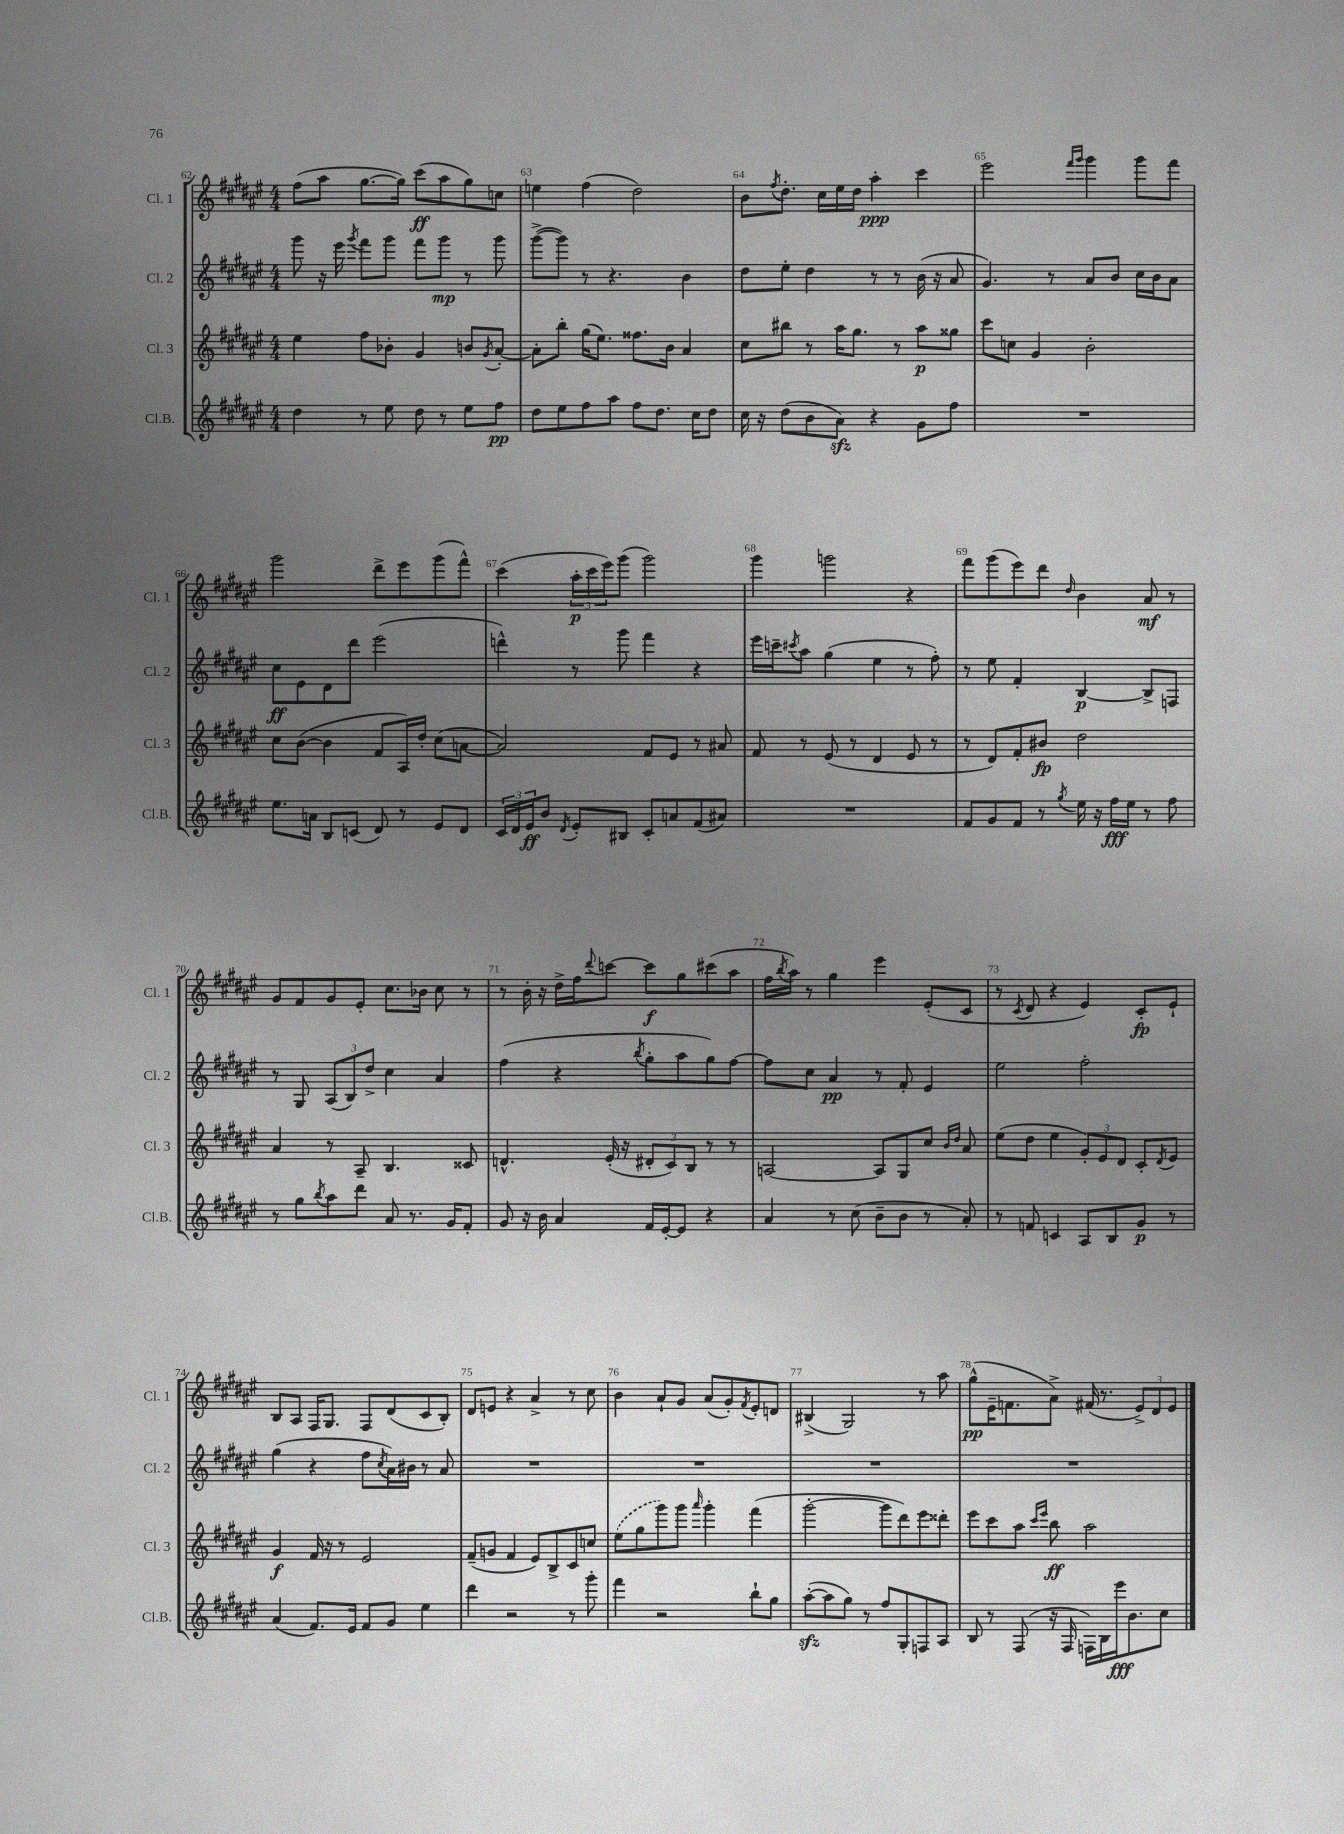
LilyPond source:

<<
\new StaffGroup <<
\new Staff = "s0" \with { instrumentName = "Cl. 1" shortInstrumentName = "Cl. 1" } {
    \clef treble \key fis \major \numericTimeSignature \time 4/4
    fis''8( ais''8 gis''8.~ gis''16) cis'''8\ff( ais''8 gis''8) c''8 |
    e''4 fis''4( dis''2) |
    b'8 \acciaccatura { fis''8 } dis''8.-. cis''16 eis''16 dis''16 ais''4-.\ppp cis'''4 |
    eis'''2 \grace { fis'''16 gis'''16 } gis'''4 gis'''8 fis'''8 |
    gis'''2 dis'''8-> eis'''8 gis'''8( fis'''8-^) |
    cis'''4( \tuplet 3/2 { ais''16-.\p cis'''16 eis'''16) } gis'''8( gis'''2) |
    gis'''4 g'''2 r4 |
    fis'''8 gis'''8( eis'''8) dis'''8 \grace { dis''16 } b'4 ais'8\mf r8 |
    gis'8 fis'8 gis'8 eis'8-. cis''8. bes'16 cis''8 r8 |
    r8 b'16-. r16 dis''16-> fis''16 \appoggiatura { dis'''8 } c'''8~ c'''8\f gis''8 cis'''8( ais''8 |
    fis''16 \acciaccatura { b''8 } ais''16) r8 gis''4 eis'''4 eis'8-.( cis'8 |
    r8 \acciaccatura { cis'8 } dis'8 r4 eis'4) cis'8-.\fp eis'8-! |
    b8 ais8 fis16 gis8. fis8 dis'8( cis'8 b8-.) |
    dis'8 e'8 r4 ais'4-> r8 cis''8 |
    b'4 ais'8-! gis'8 ais'8( gis'8-.) \acciaccatura { fis'8 } eis'8-. d'8 |
    bis4->( gis2) r8 ais''8 |
    gis''8-^\pp( eis'16-- f'8. ais'8->) fis'16( r8. \tuplet 3/2 { eis'8->) dis'8 eis'8 } \bar "|." |
}
\new Staff = "s1" \with { instrumentName = "Cl. 2" shortInstrumentName = "Cl. 2" } {
    \clef treble \key fis \major \numericTimeSignature \time 4/4
    gis'''8 r16 eis'''16 \acciaccatura { gis'''8 } fis'''8 gis'''8 fis'''8 gis'''8\mp r8 gis'''8 |
    gis'''8~->( gis'''8) r8 r4. b'4 |
    dis''8 eis''8-. dis''4 r8 r8 b'16( r16 ais'8 |
    gis'4.) r8 ais'8 b'8 cis''16 b'16 ais'8 |
    cis''8\ff eis'8 dis'8 dis'''8 eis'''2( |
    d'''4-^) r8 gis'''8 fis'''4 r4 |
    eis'''16 c'''16-- \acciaccatura { cis'''8 } ais''8 gis''4( eis''4 r8 fis''8-.) |
    r8 eis''8 fis'4-. b4~\p b8-> f8 |
    r8 gis8 \tuplet 3/2 { ais8( b8) dis''8-> } cis''4 ais'4 |
    fis''4( r4 \acciaccatura { b''8 } gis''8-. ais''8 gis''8) fis''8~ |
    fis''8 cis''8 ais'4\pp r8 fis'8-. eis'4 |
    eis''2 fis''2-. |
    gis''4( r4 fis''8 \acciaccatura { cis''8 } ais'16) bis'16 r8 ais'8 |
    R1 |
    R1 |
    R1 |
    R1 \bar "|." |
}
\new Staff = "s2" \with { instrumentName = "Cl. 3" shortInstrumentName = "Cl. 3" } {
    \clef treble \key fis \major \numericTimeSignature \time 4/4
    eis''4 fis''8 bes'8-. gis'4 b'8 \acciaccatura { gis'8 } ais'8~-. |
    ais'8-. b''8-. gis''16( eis''8.) fisis''8. b'16 ais'4 |
    cis''8 bis''8 r8 ais''16 gis''8. r8 ais''8\p gisis''8 |
    cis'''8 c''8 gis'4 b'2-. |
    cis''8 b'8~( b'4 fis'8 ais16) dis''16-. cis''8( a'8~ |
    a'2) fis'8 eis'8 r8 ais'8 |
    fis'8 r8 eis'8( r8 dis'4 eis'8 r8 |
    r8 dis'8) fis'8-. bis'8\fp dis''2 |
    ais'4 r8 ais8-- b4. cisis'8 |
    d'4.-^ eis'16-.( r16 \tuplet 3/2 { dis'8-. cis'8) b8 } r8 r8 |
    a2~ a8 gis8 cis''8 \grace { b'16 dis''16 } ais'8 |
    eis''8( dis''8 eis''4 \tuplet 3/2 { gis'8-.) eis'8 dis'8 } cis'8-. \acciaccatura { dis'8 } eis'8 |
    gis'4\f fis'16 r16 r8 eis'2 |
    fis'8--( g'8 fis'4 eis'8) b8-> cis'8 c''8 |
    \once \slurDashed eis''8( gis''8 gis'''8) gis'''8 \grace { ais'''16 } gis'''4-. fis'''4( |
    gis'''2~-. gis'''8 dis'''8) eis'''8 disis'''8-. |
    eis'''8 cis'''8 ais''8 \grace { cis'''16 eis'''16 } b''8\ff ais''2 \bar "|." |
}
\new Staff = "s3" \with { instrumentName = "Cl.B." shortInstrumentName = "Cl.B." } {
    \clef treble \key fis \major \numericTimeSignature \time 4/4
    dis''4 r8 eis''8 dis''8 r8 eis''8 fis''8\pp |
    dis''8 eis''8 fis''8 ais''8 fis''8 dis''8. cis''16 dis''8 |
    cis''16 r16 dis''8( b'8 ais'8\sfz) r4 gis'8 fis''8 |
    R1 |
    eis''8. a'16 b8 c'8( dis'8) r8 eis'8 dis'8 |
    \tuplet 3/2 { cis'16 dis'16 eis'16\ff } b'8 \acciaccatura { dis'8 } eis'8-. bis8 cis'8-. a'8 fis'8( ais'8) |
    R1 |
    fis'8 gis'8 fis'8 r8 \acciaccatura { gis''8 } eis''16 r16 fis''16\fff eis''16 r8 fis''8 |
    r8 gis''8 \acciaccatura { b''8 } ais''8 dis'''8 ais'8 r8. gis'16 fis'8-. |
    gis'8 r16 b'16 ais'4 fis'16 eis'16~-. eis'8 r4 |
    ais'4 r8 cis''8( b'8-- b'8 r8 ais'8-.) |
    r8 f'8 c'4 ais8 b8 gis'8\p r8 |
    ais'4( fis'8.) eis'16 fis'8 gis'8 eis''4 |
    dis'''4 r2 r8 gis'''8-. |
    fis'''4 r2 b''8-! gis''8 |
    ais''8~-.\sfz( ais''8 gis''8) r8 fis''8 gis8-. f8 ais8 |
    b8 r8 fis8( r16 fis16 f16) b16 eis'''16\fff b'8. cis''8 \bar "|." |
}
>>
>>
\layout { \context { \Score currentBarNumber = #62 \override BarNumber.break-visibility = ##(#f #t #t) barNumberVisibility = #all-bar-numbers-visible } }
